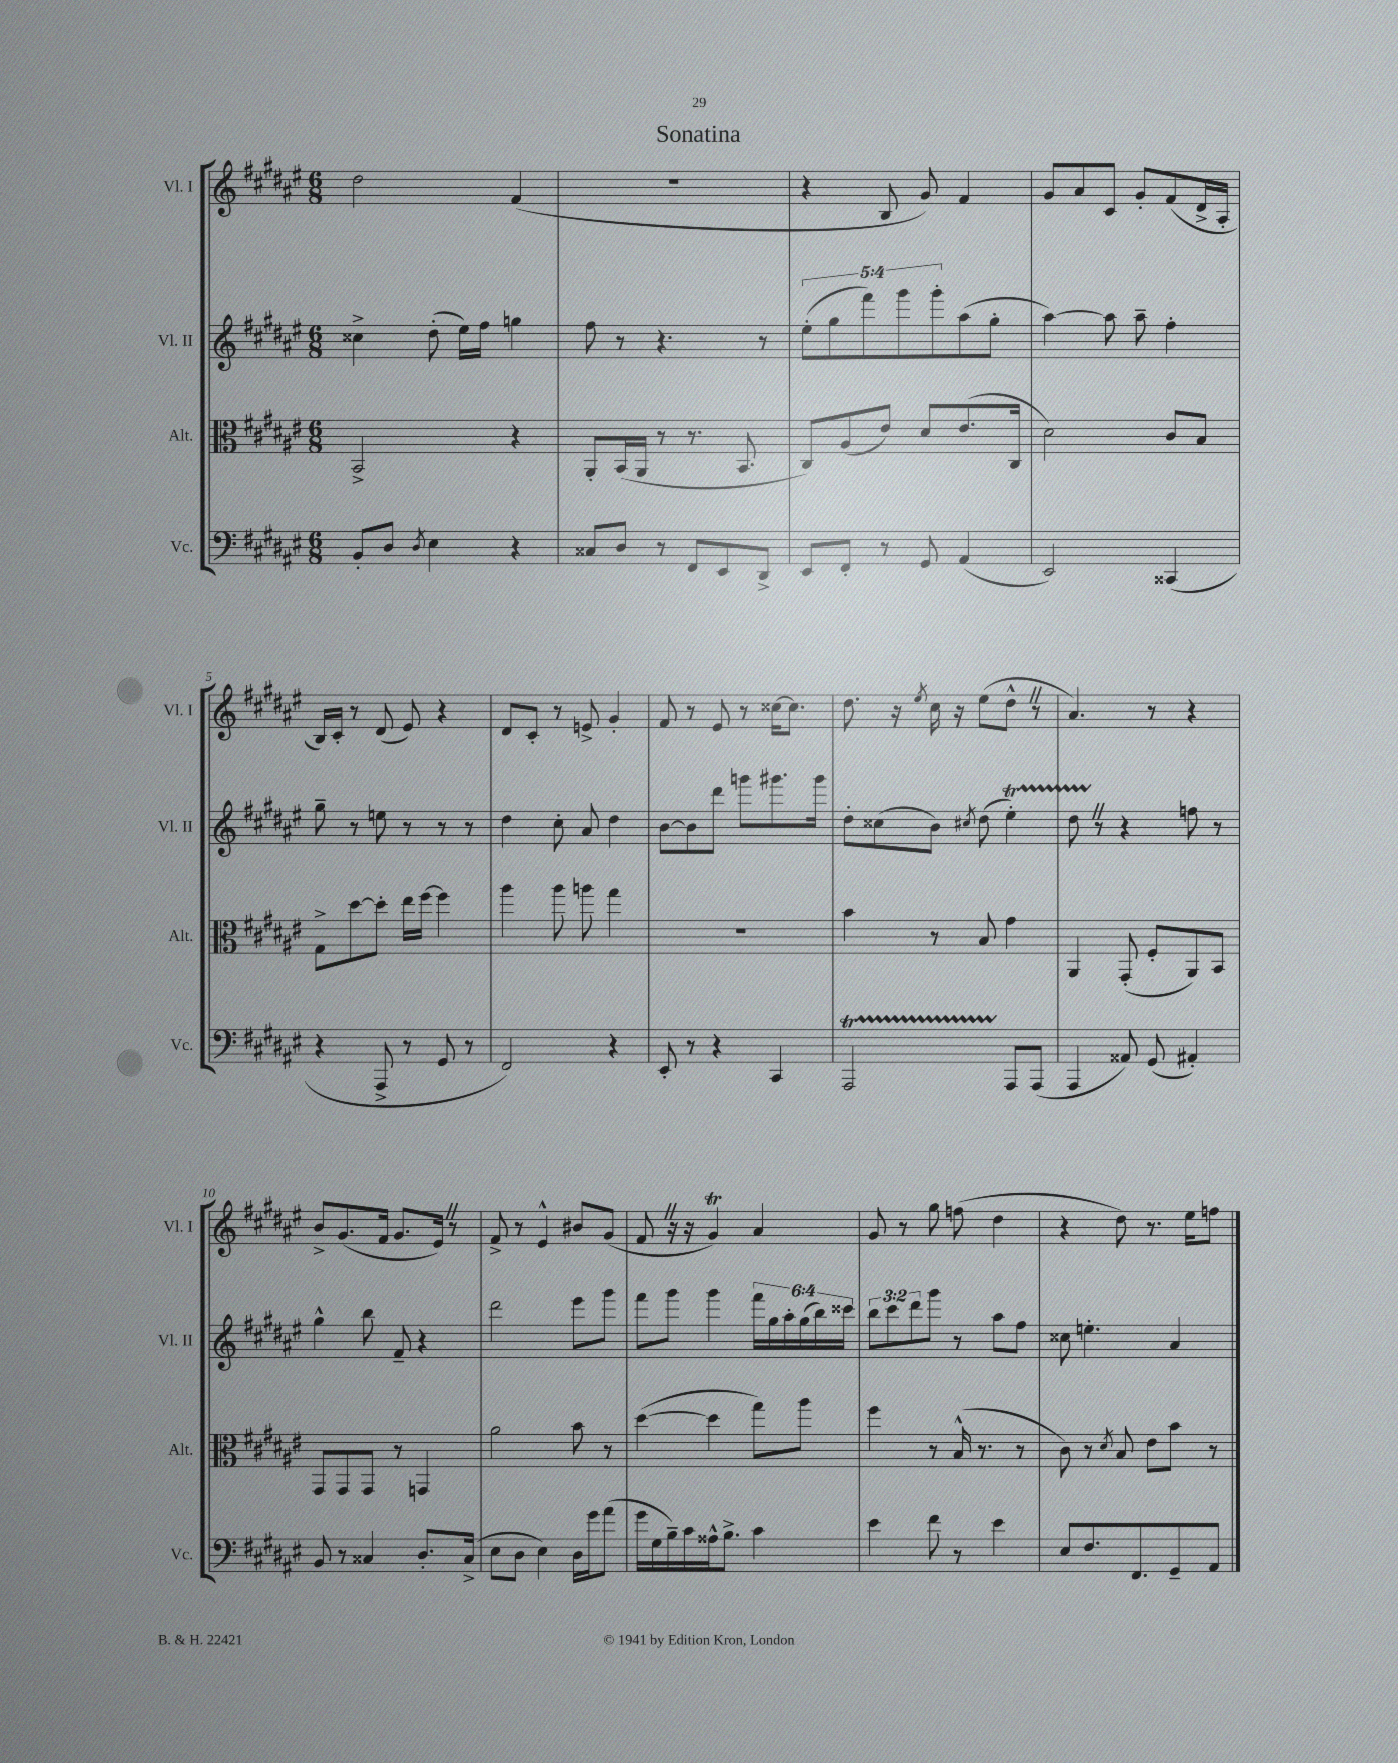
\header { title = "Sonatina" }
<<
\new StaffGroup <<
\new Staff = "s0" \with { instrumentName = "Vl. I" shortInstrumentName = "Vl. I" } {
    \clef treble \key fis \major \numericTimeSignature \time 6/8
    dis''2 fis'4( |
    R2. |
    r4 b8 gis'8) fis'4 |
    gis'8 ais'8 cis'8 gis'8-. fis'8( dis'16-> ais16-. |
    b16) cis'16-. r8 dis'8( eis'8) r4 |
    dis'8 cis'8-. r8 e'8-> gis'4-. |
    fis'8 r8 eis'8 r8 cisis''16~ cisis''8. |
    dis''8. r16 \acciaccatura { eis''8 } cis''16 r16 eis''8( dis''8-^ \once \override BreathingSign.text = \markup { \musicglyph "scripts.caesura.straight" } \breathe r8 |
    ais'4.) r8 r4 |
    b'8-> gis'8.( fis'16 gis'8. eis'16) \once \override BreathingSign.text = \markup { \musicglyph "scripts.caesura.straight" } \breathe r8 |
    fis'8-> r8 eis'4-^ bis'8 gis'8( |
    fis'8 \once \override BreathingSign.text = \markup { \musicglyph "scripts.caesura.straight" } \breathe r16 r16 gis'4\trill) ais'4 |
    gis'8 r8 gis''8 f''8( dis''4 |
    r4 dis''8) r8. eis''16 f''8 \bar "|." |
}
\new Staff = "s1" \with { instrumentName = "Vl. II" shortInstrumentName = "Vl. II" } {
    \clef treble \key fis \major \numericTimeSignature \time 6/8 \override Staff.TupletNumber.text = #tuplet-number::calc-fraction-text
    cisis''4-> dis''8-.( eis''16) fis''16 g''4 |
    fis''8 r8 r4. r8 |
    \tuplet 5/4 { eis''8-.( gis''8 fis'''8) gis'''8 gis'''8-. } ais''8( gis''8-. |
    ais''4~) ais''8 ais''8-- fis''4-. |
    gis''8-- r8 e''8 r8 r8 r8 |
    dis''4 cis''8-. ais'8 dis''4 |
    b'8~ b'8 dis'''8 g'''8 gis'''8. gis'''16 |
    dis''8-. cisis''8( b'8) \acciaccatura { cis''8 } dis''8( eis''4-.\startTrillSpan) |
    dis''8 \once \override BreathingSign.text = \markup { \musicglyph "scripts.caesura.straight" } \breathe r8\stopTrillSpan r4 f''8 r8 |
    gis''4-^ b''8 fis'8-- r4 |
    dis'''2 eis'''8 gis'''8 |
    fis'''8 gis'''8 gis'''4 \tuplet 6/4 { fis'''16 gis''16 ais''16-. gis''16( b''16) cisis'''16 } |
    \tuplet 3/2 { b''8 cis'''8 dis'''8 } gis'''8 r8 ais''8 fis''8 |
    cisis''8 e''4.-. ais'4 \bar "|." |
}
\new Staff = "s2" \with { instrumentName = "Alt." shortInstrumentName = "Alt." } {
    \clef alto \key fis \major \numericTimeSignature \time 6/8
    b,2-> r4 |
    ais,8-. b,16( ais,16 r8 r8. b,8. |
    cis8) ais8( eis'8) dis'8 eis'8.( cis16 |
    dis'2) cis'8 b8 |
    gis8-> dis''8~ dis''8-. eis''16 fis''16~ fis''4 |
    ais''4 ais''8 a''8 gis''4 |
    R2. |
    b'4 r8 b8 gis'4 |
    ais,4 gis,8-.( fis8-. ais,8) b,8 |
    gis,8 gis,8 gis,8 r8 g,4 |
    ais'2 b'8 r8 |
    dis''4~( dis''4 gis''8) ais''8 |
    fis''4 r8 b16-^( r8. r8 |
    cis'8) r8 \acciaccatura { dis'8 } b8 eis'8 b'8 r8 \bar "|." |
}
\new Staff = "s3" \with { instrumentName = "Vc." shortInstrumentName = "Vc." } {
    \clef bass \key fis \major \numericTimeSignature \time 6/8
    b,8-. dis8 \acciaccatura { dis8 } eis4 r4 |
    cisis8 dis8 r8 fis,8 eis,8 dis,8-> |
    eis,8 fis,8-. r8 gis,8 ais,4( |
    eis,2) cisis,4( |
    r4 ais,,8-> r8 gis,8 r8 |
    fis,2) r4 |
    eis,8-. r8 r4 cis,4 |
    ais,,2\startTrillSpan ais,,8\stopTrillSpan ais,,8( |
    ais,,4 aisis,8) gis,8( ais,4-.) |
    b,8 r8 cisis4 dis8.-. cisis16->( |
    eis8 dis8 eis4) dis16 gis'16 ais'8( |
    gis'16 gis16 b16--) cis'16 aisis16-^ b8.-> cis'4 |
    eis'4 fis'8 r8 eis'4 |
    eis8 fis8. fis,8. gis,8-- ais,8 \bar "|." |
}
>>
>>
